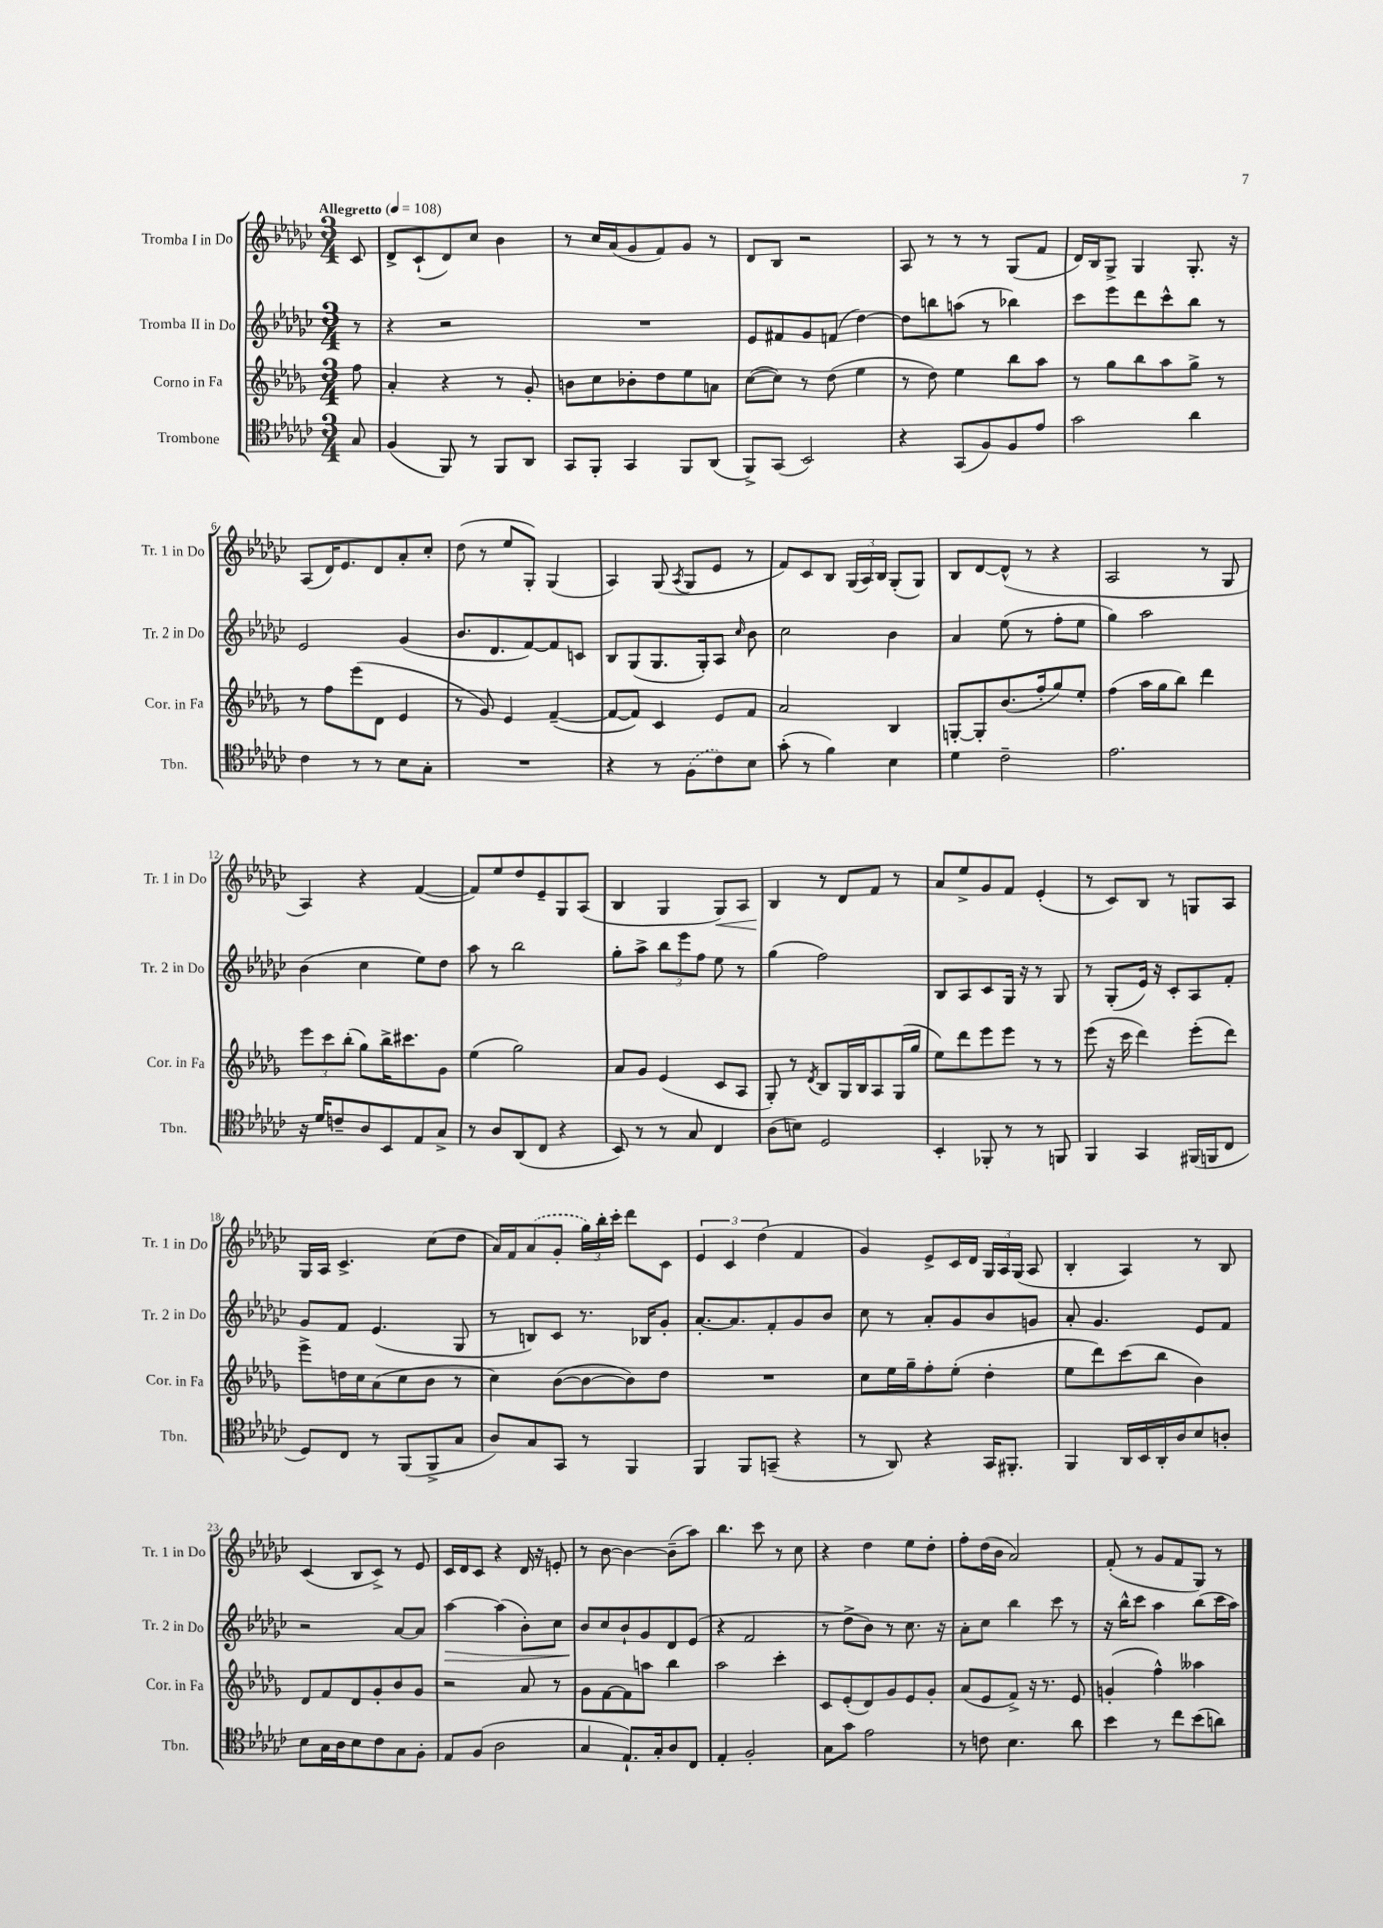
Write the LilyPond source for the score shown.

<<
\new StaffGroup <<
\new Staff = "s0" \with { instrumentName = "Tromba I in Do" shortInstrumentName = "Tr. 1 in Do" } {
    \clef treble \key ges \major \numericTimeSignature \time 3/4 \partial 8 \tempo "Allegretto" 4 = 108
    \autoBeamOff ces'8 |
    des'8[-> ces'8-!( des'8) ces''8] bes'4 |
    r8 ces''16[ aes'16( ges'8 f'8) ges'8] r8 |
    des'8[ bes8] r2 |
    aes8 r8 r8 r8 ges8[( f'8] |
    des'16[) bes16 ges8]-> ges4 ges8.-. r16 |
    aes8[( des'16) ees'8. des'8 aes'8-. ces''8]-. |
    des''8( r8 ees''8[ ges8]-.) ges4( |
    aes4) ges8( \acciaccatura { aes8 } ges8[ ees'8] r8 |
    f'8[) ces'8 bes8] \tuplet 3/2 { ges16[( aes16) bes16] } ges8[-.( ges8]) |
    bes8[ des'8~ des'8]-^( r8 r4 |
    aes2 r8 ges8 |
    aes4) r4 f'4~( |
    f'8[) ees''8 des''8 ees'8-- ges8 aes8]( |
    bes4 ges4 ges8[\<) aes8] |
    bes4\! r8 des'8[ f'8] r8 |
    aes'8[ ees''8-> ges'8 f'8] ees'4-.( |
    r8 ces'8[) bes8] r8 g8[ aes8] |
    ges16[ aes16] ces'4.-> ces''8[( des''8] |
    aes'16[) f'16 \once \slurDashed aes'8( ges'8]-. \tuplet 3/2 { ges''16[) bes''16-. ces'''16]-. } des'''8[ ces'8] |
    \tuplet 3/2 { ees'4 ces'4 des''4( } f'4 |
    ges'4) ees'8[-> ces'16 des'16] \tuplet 3/2 { ges16[ aes16 ges16]( } aes8 |
    bes4-. aes4) r8 bes8 |
    ces'4( bes8[ ces'8]->) r8 ees'8 |
    ces'16[ des'16 ces'8] r4 des'16 r16 e'8-. |
    r8 bes'8~ bes'4~ bes'8[--( aes''8]) |
    bes''4. ces'''8 r8 ces''8 |
    r4 des''4 ees''8[ des''8]-. |
    f''8[-. des''16( bes'16] aes'2) |
    f'8-.( r8 ges'8[ f'8 ges8]) r8 \bar "|." |
}
\new Staff = "s1" \with { instrumentName = "Tromba II in Do" shortInstrumentName = "Tr. 2 in Do" } {
    \clef treble \key ges \major \numericTimeSignature \time 3/4 \partial 8
    \autoBeamOff r8 |
    r4 r2 |
    R2. |
    ees'8[ fis'8 ges'8 f'8]( des''4~) |
    des''8[ b''8 a''8]( r8 bes''4) |
    ces'''8[ ees'''8 des'''8 ces'''8-^ bes''8] r8 |
    ees'2 ges'4( |
    bes'8.[ des'8. f'8~) f'8 c'8] |
    bes8[ ges8( ges8. ges16-.) aes8] \grace { ces''16 } bes'8 |
    ces''2 bes'4 |
    aes'4 ees''8( r8 f''8[-. ees''8] |
    ges''4) aes''2 |
    bes'4( ces''4 ees''8[) des''8] |
    aes''8 r8 bes''2 |
    ges''8[-. aes''8]-> \tuplet 3/2 { bes''8[ ees'''8 f''8] } ees''8 r8 |
    ges''4( f''2) |
    bes8[ aes8 ces'8 ges16] r16 r8 ges8 |
    r8 ges8[-.( ees'16]) r16 ces'8[-. aes8 f'8]-. |
    ges'8[ f'8] ees'4.( ges8 |
    r8 b8[) ces'8] r8. bes16[ ges'8]-. |
    aes'8.[~-. aes'8. f'8-. ges'8 bes'8] |
    ces''8 r8 aes'8[-. ges'8 bes'8 g'8] |
    aes'8-. ges'4. ees'8[ f'8] |
    r2 aes'8[~ aes'8] |
    aes''4~\> aes''4( bes'8[-.) ces''8] |
    bes'8[\! ces''8 bes'8-! ges'8 des'8 ees'8]( |
    r4 f'2 |
    r8 des''8[-> bes'8]) r8 ces''8. r16 |
    aes'8[-. ces''8] bes''4 ces'''8 r8 |
    r16 bes''16[-^ ces'''8] aes''4 bes''8[( ces'''16 aes''16]) \bar "|." |
}
\new Staff = "s2" \with { instrumentName = "Corno in Fa" shortInstrumentName = "Cor. in Fa" } {
    \clef treble \key des \major \numericTimeSignature \time 3/4 \partial 8
    \autoBeamOff f''8 |
    aes'4-. r4 r8 ges'8-. |
    b'8[ c''8 bes'8-. des''8 ees''8 a'8] |
    c''8[~( c''8]) r8 des''8( ees''4 |
    r8 des''8) ees''4 bes''8[ aes''8] |
    r8 ges''8[ bes''8 aes''8 ges''8]-> r8 |
    r8 f''8[ ees'''8( des'8] ees'4 |
    r8 ges'8) ees'4 f'4~--( |
    f'8[~ f'8]) c'4 ees'8[ f'8] |
    aes'2 bes4 |
    g8[~-. g8-. bes'8.( f''16-. ges''8) ees''8]-. |
    f''4( aes''16[ ges''16 bes''8]) des'''4 |
    \tuplet 3/2 { ees'''8[ c'''8 bes''8]-.( } ges''8[) bes''16-> cis'''8. ges'8] |
    ees''4( ges''2) |
    aes'8[ ges'8] ees'4( c'8[ aes8] |
    ges8-.) r8 \acciaccatura { des'8 } bes8[ ges16 bes16 aes8 ges16( ges''16] |
    ees''8[) des'''8 ees'''8 ees'''8] r8 r8 |
    ees'''8( r16 c'''16 des'''4) ees'''8[-.( des'''8]) |
    ees'''8[-> d''16 c''16 aes'8( c''8 bes'8] r8 |
    c''4) bes'8[~( bes'8~ bes'8) des''8] |
    R2. |
    c''8[ ees''16 ges''16-- f''8-. ees''8]-.( des''4-. |
    ees''8[ des'''8) c'''8( bes''8] bes'4) |
    des'8[ f'8 des'8 ges'8-. bes'8 ges'8] |
    r2 aes'8 r8 |
    ges'8[ f'8~ f'8 a''8] bes''4 |
    aes''2 c'''4-. |
    c'8[ ees'8-.( des'8) ges'8 ees'8 ges'8]-. |
    aes'8[( ees'8 f'8]->) r16 r8. ees'8 |
    g'4-.( f''4-^) aeses''4 \bar "|." |
}
\new Staff = "s3" \with { instrumentName = "Trombone" shortInstrumentName = "Tbn." } {
    \clef tenor \key ges \major \numericTimeSignature \time 3/4 \partial 8
    \autoBeamOff ges8 |
    f4( f,8) r8 f,8[ aes,8] |
    ges,8[ f,8]-. ges,4 f,8[ aes,8]( |
    f,8[->) ges,8]( bes,2) |
    r4 ges,8[( f8) f8 ees'8] |
    ges'2 aes'4 |
    ces'4 r8 r8 bes8[ ges8]-. |
    R2. |
    r4 r8 \once \slurDashed f8[( ces'8) bes8] |
    ges'8-.( r8 f'4) bes4 |
    des'4 ces'2-- |
    ees'2. |
    r16 des'16[ c'8-- aes8 bes,8 ees8 ges8]-> |
    r8 aes8[ aes,8( ces8] r4 |
    bes,8) r8 r8 ges8 ces4 |
    aes8[( b8]) des2 |
    bes,4-. fes,8-. r8 r8 f,8 |
    f,4 ges,4 fis,16[( f,16 ces8] |
    des8[) ces8] r8 f,8[( f,8-> ges8] |
    aes8[) ges8 ges,8] r8 f,4 |
    f,4 f,8[ g,8]--( r4 |
    r8 aes,8) r4 ges,16[ fis,8.]-. |
    f,4 aes,16[ bes,16 aes,16-. aes16 bes8 a8]-. |
    bes8[ ges16 aes16 bes8 ces'8 ges8 f8]-. |
    ees8[ f8]( aes2 |
    ges4 ees8.[-!) ges16-. aes8 ces8] |
    ees4-. f2-. |
    ges8[ ges'8] ees'2 |
    r8 c'8 bes4. aes'8 |
    bes'4 r8 ces''8[ bes'8( a'8]) \bar "|." |
}
>>
>>
